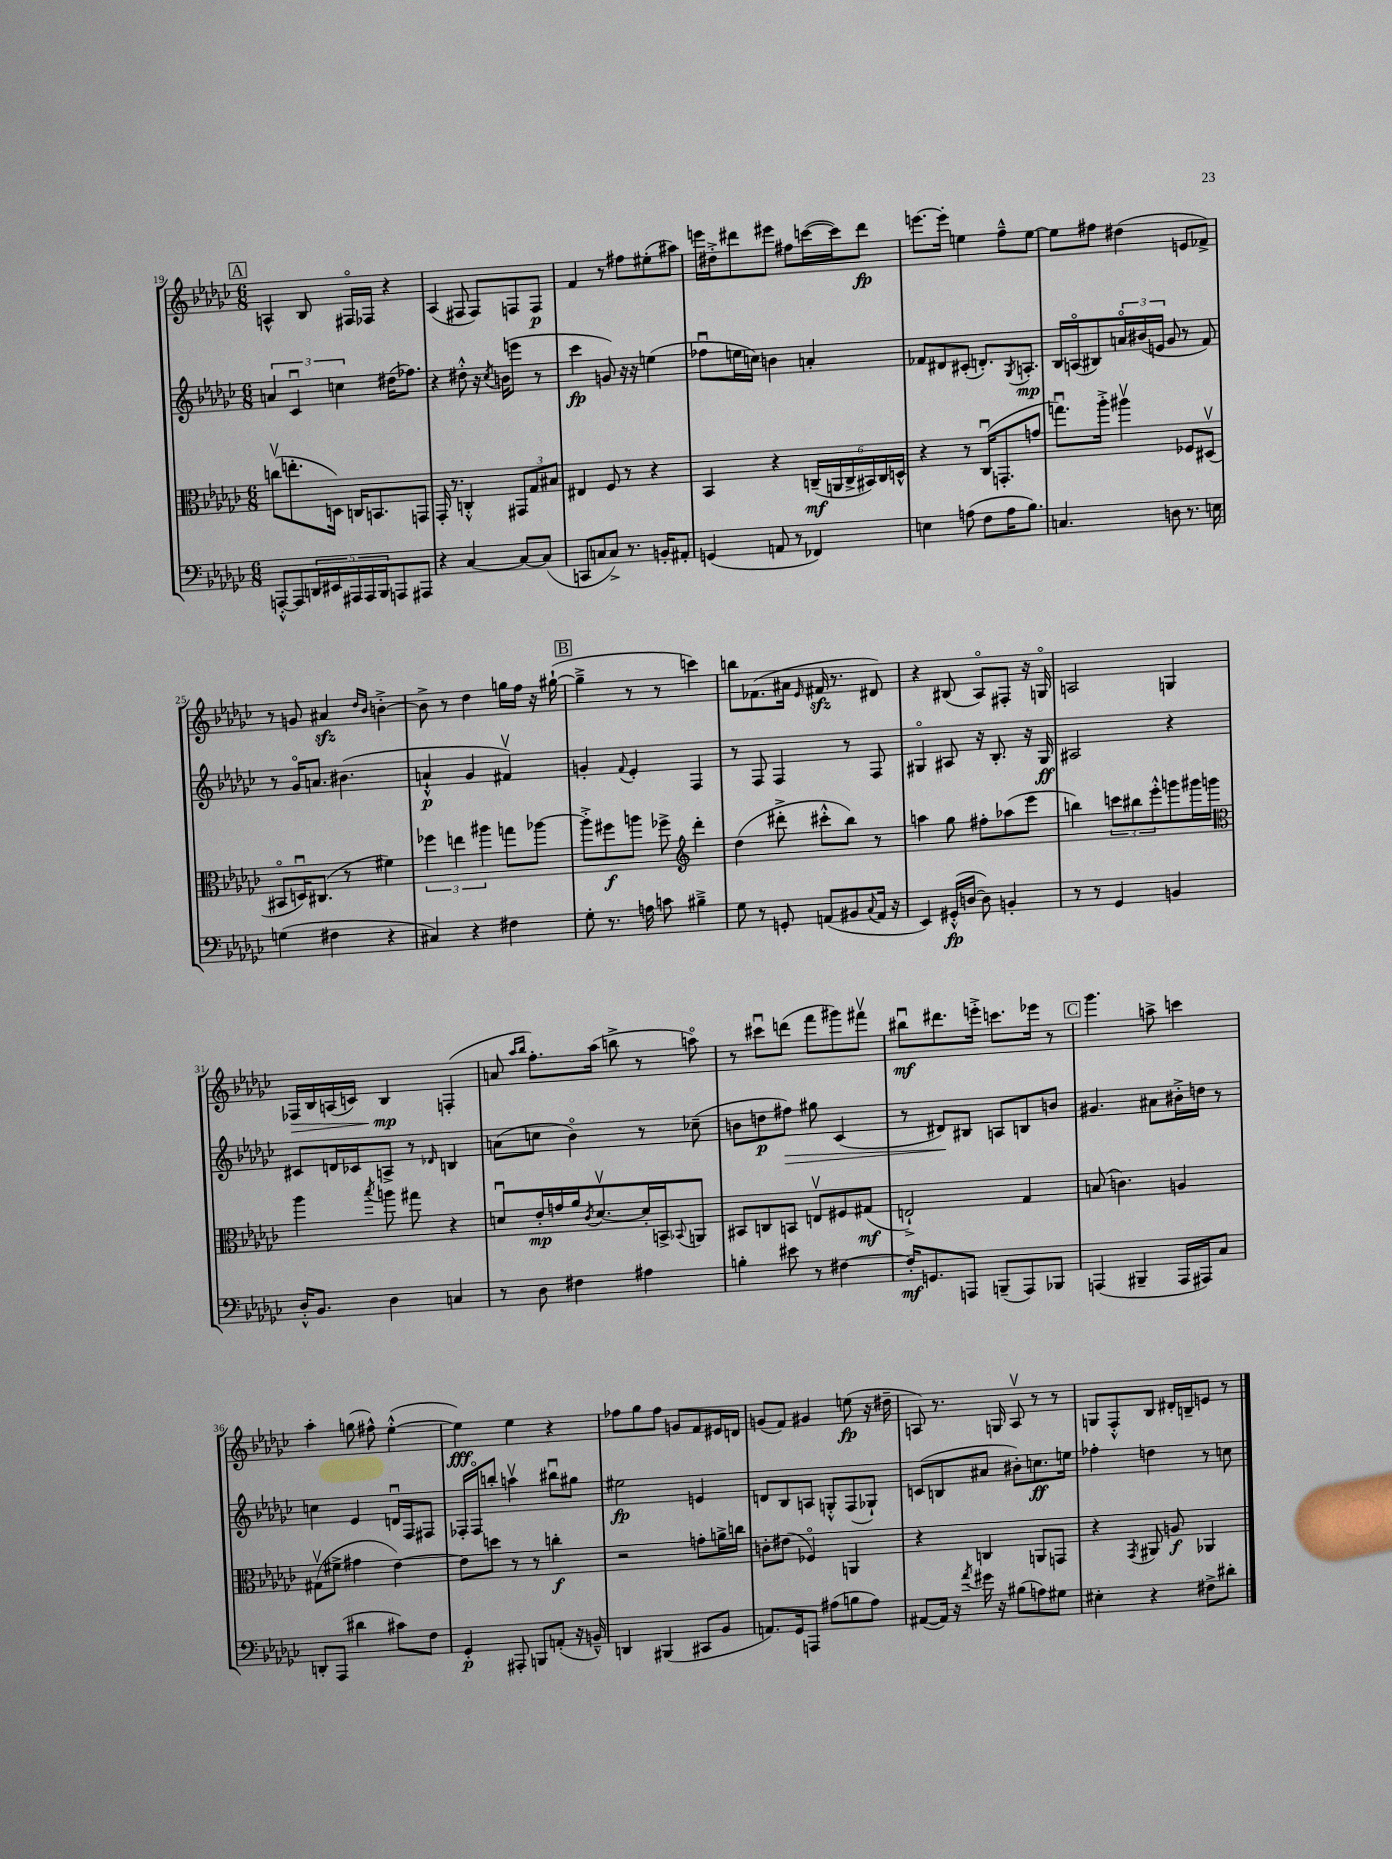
<<
\new StaffGroup <<
\new Staff = "s0" {
    \clef treble \key ges \major \numericTimeSignature \time 6/8
    \mark \markup { \box "A" } a4-^ bes8 fis16\flageolet fes16 r4 |
    aes4( fis8 fis8) f8 f8\p |
    f'4 r8 fis''8 eis''8-.( ais''8) |
    e'''16 dis''16-.-> dis'''8 eis'''8 fis''8 c'''16~( c'''16) dis'''8\fp |
    e'''8.~ e'''16-. e''4 f''8---^ e''8~ |
    e''8 fis''8 dis''4( e'8 fes'8->) |
    r8 g'8 ais'4\sfz \grace { des''16 bes'16 } b'4~-.-> |
    b'8-> r8 des''4 g''16 f''16 r16 gis''16~-!( |
    \mark \markup { \box "B" } gis''4---> r8 r8 c'''4) |
    b''8 fes'8.( ais'16 \grace { ees'16 } fis'16\sfz r8. dis'8) |
    r4 bis8( aes8\flageolet) fis8-. r16 g16\flageolet |
    a2 g4 |
    fes16\> bes16 a16( c'16) bes4\mp\! f4-.( |
    a'8 \grace { aes''16 bes''16 } f''8.-.) aes''16( b''8-> r8 a''8\flageolet) |
    r8 cis'''8\downbow d'''8( f'''8 gis'''8) fis'''8\upbow |
    bis''8\downbow\mf dis'''8. e'''16-.-> c'''8. ees'''16 r8 |
    \mark \markup { \box "C" } ges'''4. a''8-> c'''4 |
    aes''4-. g''8( fis''8-^) ees''4~-.-^( |
    ees''4\fff) ees''4 r4 |
    fes''8 ges''8 fes''8 g'8 f'8 eis'16 d'16 |
    g'8( f'8) gis'4 e''8\fp( r16 dis''16-- |
    a8) r8. g16 a8\upbow r8 r8 |
    g8 f8-.-^ bes8 dis'16-. b16-- e'8 r8 \bar "|." |
}
\new Staff = "s1" {
    \clef treble \key ges \major \numericTimeSignature \time 6/8
    \mark \markup { \box "A" } \tuplet 3/2 { a'4 ces'4\downbow c''4 } dis''16( fes''8.) |
    r4 dis''8-.-^ r16 \acciaccatura { ces''8 } b'16( e'''8 r8 |
    ces'''4\fp g'8) r16 r16 e''4( |
    fes''8\downbow e''16 c''16) b'4 a'4-. |
    fes'8 dis'8 cis'8-.( d'8.-.) \acciaccatura { ges8 } a8.-.\mp |
    bes16 a16\flageolet( bis8) \tuplet 3/2 { a'16\flageolet bis'16( e'16 } ges'8 r8 f'8) |
    r8 ges'16\flageolet a'8. bis'4.( |
    a'4-!-^\p ges'4 fis'4\upbow) |
    \mark \markup { \box "B" } g'4-. \appoggiatura { f'8 } ees'4-. f4 |
    r8 f8 f4 r8 f8 |
    gis4\flageolet ais8 r16 bes8.-. r16 gis16\ff |
    ais2 r4 |
    cis'8 d'16 ces'16 a8-> r8 \grace { des'16 } b4 |
    a'8( c''8 bes'4\flageolet) r8 ces''8--( |
    b'8 d''8\p fis''8\>) gis''8 ces'4( |
    r8 dis'8\!) bis8 a8 b8 b'8 |
    \mark \markup { \box "C" } gis'4. ais'8 bis'16-.-> d''16 r8 |
    c''4 ees'4 d'16\downbow f16 fis8 |
    fes16-. fes16\flageolet b''8-. a''4\upbow bis''8\downbow gis''8 |
    eis''2\fp e'4 |
    d'8 bes8 a8 g8-.-^ f8( ges8-!) |
    c'8( b8 ais'8 bis'8-.) c''8.\ff e''16 |
    fes''4-. d''4 r8 c''8 \bar "|." |
}
\new Staff = "s2" {
    \clef alto \key ges \major \numericTimeSignature \time 6/8
    \mark \markup { \box "A" } c''8\upbow( e''8.-. d16) c16 b,8. g,8 |
    ges,16-. r8. c4-.-^ \tuplet 3/2 { gis,8 ges8 bis8 } |
    eis4 f8 r8 r4 |
    bes,4 r4 \tuplet 6/4 { c16--\mf( a,16 c16-> bis,16) c16 d16-^ } |
    r4 r8 ces16\downbow( g,8.-. g'8 |
    g''8.\downbow) aes''16-.-> ais''4\upbow fes8 dis8\upbow( |
    bis,8\flageolet d16\downbow) cis8.( r8 fis'4) |
    \tuplet 3/2 { fes''4 e''4 ais''4 } g''8 aes''8~ |
    \mark \markup { \box "B" } aes''8-.-> fis''8\f a''8 fes''8-> \clef treble des'''4-. |
    des''4( dis'''8-.-> cis'''8-.-^ bes''8) r8 |
    a''4 ges''8 fis''8-. aes''8( ees'''8 |
    b''4) \tuplet 3/2 { c'''8 bis''8 ees'''8-.-^ } g'''8 gis'''16 g'''16 |
    \clef alto aes''4 \acciaccatura { bes''8 } a''8 gis''8 r4 |
    d'8\downbow ees'16-.\mp g'16 aes'16 \acciaccatura { ces'8 } d'8.~\upbow d'16-. b,16-> \appoggiatura { bes,8 } a,8 |
    bis,8 c8 b,8 e8\upbow fis8 gis8\mf( |
    e2-!->) ges4 |
    \mark \markup { \box "C" } b8( c'4.) a4 |
    gis8\upbow( fis'8-> gis'4 ees'4~) |
    ees'8 d''8 r8 r8 c''4-.\f |
    r2 g'8-. a'16-> c''16 |
    c'8-. eis'8( fes4\flageolet) a,4 |
    r4 c4 a,8 g,8 |
    r4 \acciaccatura { ges,8 } ais,8 a8\f aes,4 \bar "|." |
}
\new Staff = "s3" {
    \clef bass \key ges \major \numericTimeSignature \time 6/8
    \mark \markup { \box "A" } a,,8~-.-^ a,,8 \tuplet 5/4 { d,16 eis,16 ais,,16 ais,,16 bes,,16 } a,,8 ais,,8 |
    r4 ces4~ ces8~ ces8( |
    c,8 c8 c8->) r8. b,16-. ais,8-. |
    g,4( a,8 r8 fes,4) |
    e4 a8( f8 a16 bes8.) |
    c4. d8 r8. e16 |
    g4( fis4 r4 |
    cis4) r4 fis4 |
    \mark \markup { \box "B" } ges8-. r8. a16 c'8 bis4---> |
    ges8 r8 g,8-. a,8( bis,8 \appoggiatura { ces8 } a,16 r16 |
    ees,4) gis,16-.-^\fp( d16~ d8) b,4-. |
    r8 r8 ges,4 b,4 |
    des16-.-^ bes,8. des4 c4 |
    r8 des8 fis4 ais4 |
    b4-. eis'8 r8 fis4~ |
    fis16-.\mf g,8. a,,8 b,,8--( a,,8) bes,,8 |
    \mark \markup { \box "C" } a,,4( bis,,4-- a,,16 ais,,16) ces8 |
    d,8-. aes,,8( dis'4 cis'8) f8 |
    ges,4-.\p ais,,8-. b,,8 a,8-.( r16 b,16---^) |
    d,4 bis,,4( cis,8 bes,8 |
    a,8.) ges,16 a,,8 ais8( b8 ais8) |
    ais,8~( ais,16) r16 \acciaccatura { aes'8 } gis'16 r16 bis8( a8) gis8 |
    eis4-. r4 fis8-> dis'8-. \bar "|." |
}
>>
>>
\layout { \context { \Score currentBarNumber = #19 } }
